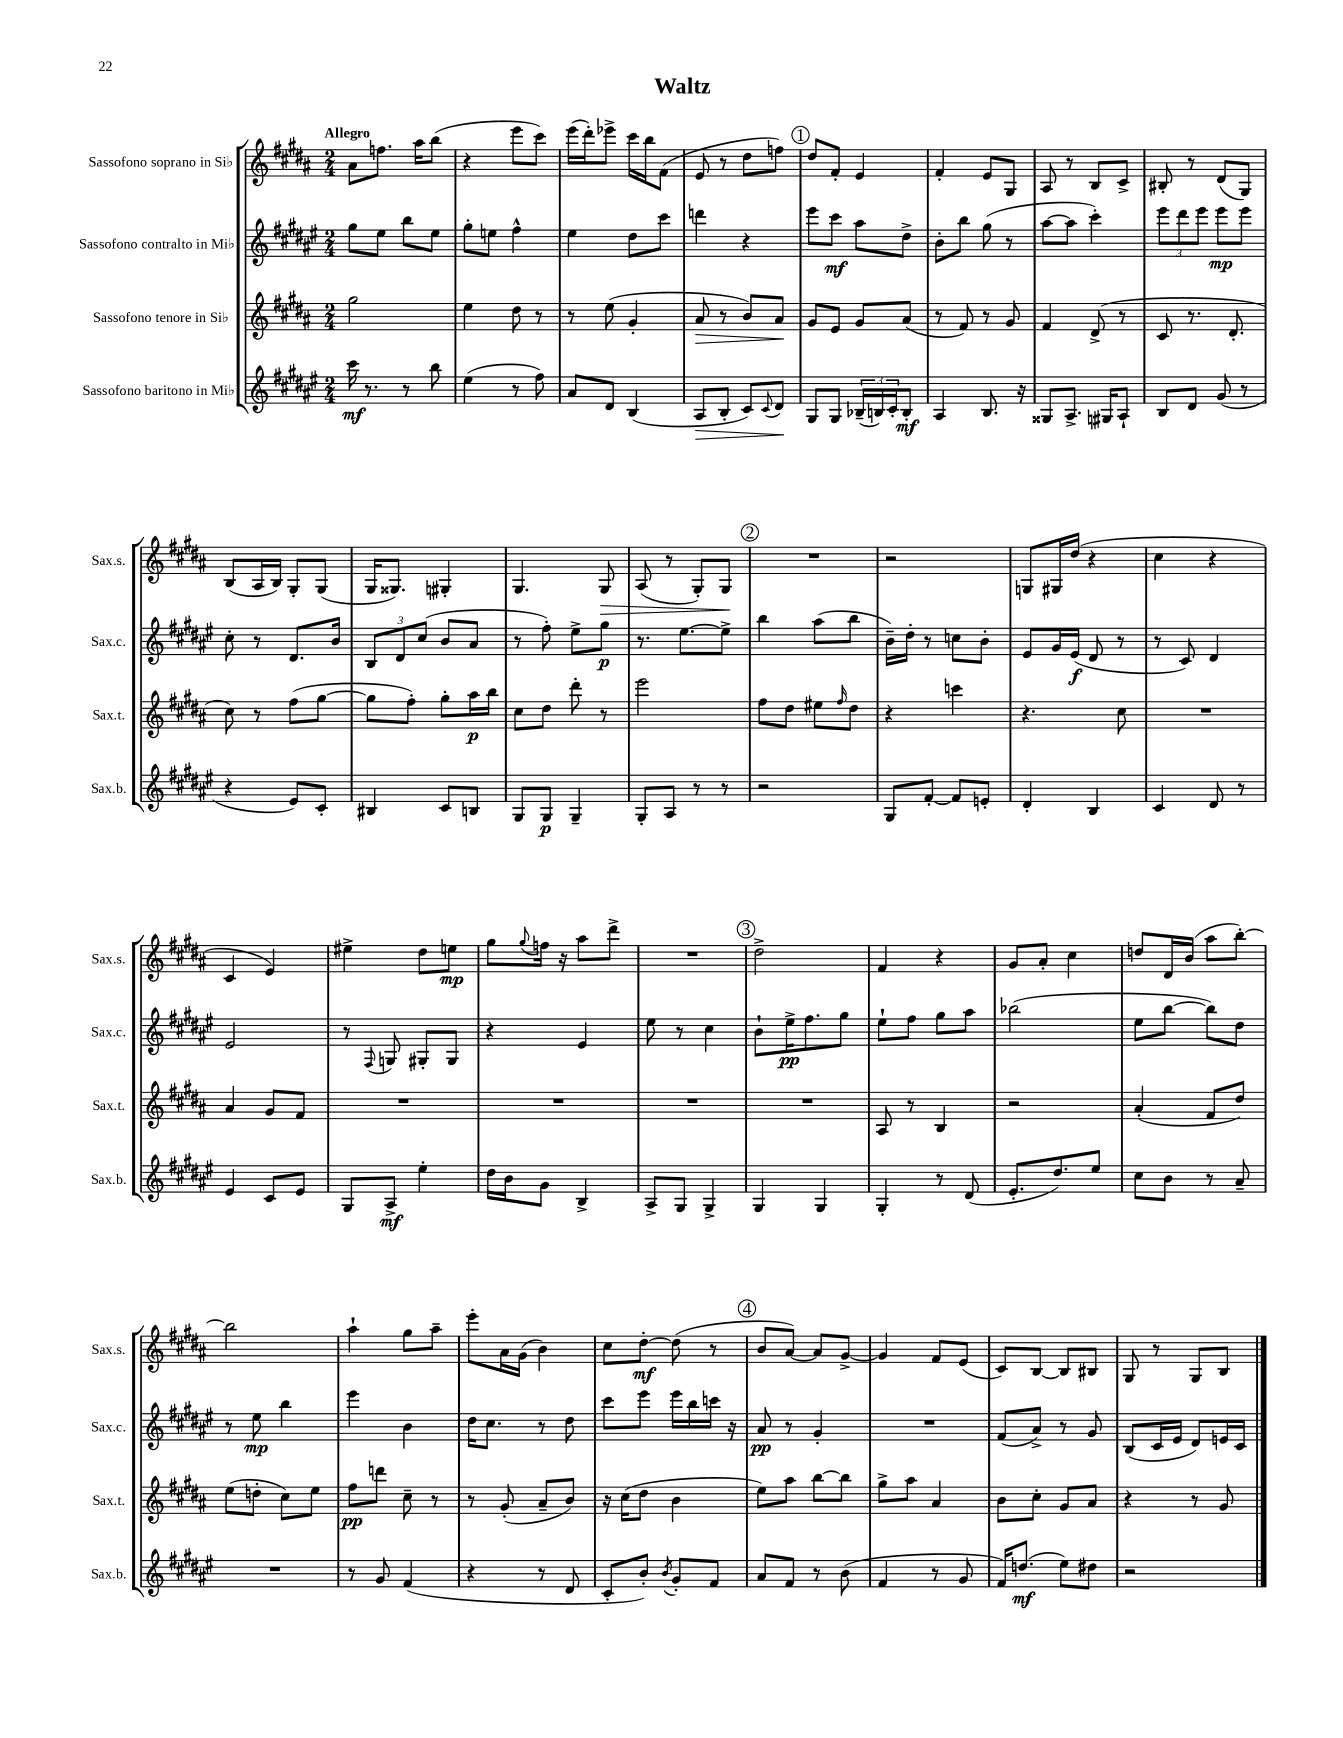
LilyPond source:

\header { title = "Waltz" }
<<
\new StaffGroup <<
\new Staff = "s0" \with { instrumentName = "Sassofono soprano in Sib" shortInstrumentName = "Sax.s." } {
    \clef treble \key b \major \numericTimeSignature \time 2/4 \tempo "Allegro"
    ais'8 f''8. ais''16 b''8( |
    r4 e'''8 cis'''8) |
    e'''16( dis'''16-.) ees'''8-> cis'''16 b''16 fis'8( |
    e'8 r8 dis''8 f''8) |
    \mark \markup { \circle "1" } dis''8 fis'8-. e'4 |
    fis'4-. e'8 gis8 |
    ais8 r8 b8 cis'8-> |
    bis8-. r8 dis'8( gis8) |
    b8( ais16 b16) gis8-. gis8( |
    gis16 gisis8.) gis4-. |
    gis4. gis8\> |
    ais8( r8 gis8-.) gis8\! |
    \mark \markup { \circle "2" } R2 |
    r2 |
    g8 gis16 dis''16( r4 |
    cis''4 r4 |
    cis'4 e'4) |
    eis''4-> dis''8 e''8\mp |
    gis''8 \appoggiatura { gis''8 } f''16 r16 ais''8 dis'''8-> |
    R2 |
    \mark \markup { \circle "3" } dis''2-> |
    fis'4 r4 |
    gis'8 ais'8-. cis''4 |
    d''8 dis'16 b'16( ais''8 b''8~-.) |
    b''2 |
    ais''4-! gis''8 ais''8-- |
    e'''8-. ais'16 gis'16( b'4) |
    cis''8 dis''8~-.\mf dis''8( r8 |
    \mark \markup { \circle "4" } b'8 ais'8~) ais'8 gis'8~-> |
    gis'4 fis'8 e'8( |
    cis'8) b8~ b8 bis8 |
    gis8 r8 gis8 b8 \bar "|." |
}
\new Staff = "s1" \with { instrumentName = "Sassofono contralto in Mib" shortInstrumentName = "Sax.c." } {
    \clef treble \key fis \major \numericTimeSignature \time 2/4
    gis''8 eis''8 b''8 eis''8 |
    gis''8-. e''8 fis''4-^ |
    eis''4 dis''8 cis'''8 |
    d'''4 r4 |
    \mark \markup { \circle "1" } eis'''8 cis'''8\mf ais''8 dis''8-> |
    b'8-. b''8 gis''8( r8 |
    ais''8~ ais''8 cis'''4-.) |
    \tuplet 3/2 { eis'''8 dis'''8 eis'''8 } eis'''8\mp eis'''8 |
    cis''8-. r8 dis'8. b'16 |
    \tuplet 3/2 { b8 dis'8 cis''8( } b'8 ais'8 |
    r8 fis''8-.) eis''8-> gis''8\p |
    r8. eis''8.~ eis''8-> |
    \mark \markup { \circle "2" } b''4 ais''8( b''8 |
    b'16--) dis''16-. r8 c''8 b'8-. |
    eis'8 gis'16 eis'16\f( dis'8 r8 |
    r8 cis'8) dis'4 |
    eis'2 |
    r8 \appoggiatura { fis8 } g8 gis8-. gis8 |
    r4 eis'4 |
    eis''8 r8 cis''4 |
    \mark \markup { \circle "3" } b'8-! eis''16->\pp fis''8. gis''8 |
    eis''8-! fis''8 gis''8 ais''8 |
    bes''2( |
    eis''8 b''8~ b''8) dis''8 |
    r8 eis''8\mp b''4 |
    eis'''4 b'4 |
    dis''16 cis''8. r8 dis''8 |
    cis'''8 eis'''8 eis'''16 b''16 c'''16 r16 |
    \mark \markup { \circle "4" } ais'8\pp r8 gis'4-. |
    R2 |
    fis'8( ais'8->) r8 gis'8 |
    b8( cis'16 eis'16 dis'8) e'16 cis'16 \bar "|." |
}
\new Staff = "s2" \with { instrumentName = "Sassofono tenore in Sib" shortInstrumentName = "Sax.t." } {
    \clef treble \key b \major \numericTimeSignature \time 2/4
    gis''2 |
    e''4 dis''8 r8 |
    r8 e''8( gis'4-. |
    ais'8\> r8 b'8) ais'8\! |
    \mark \markup { \circle "1" } gis'8 e'8 gis'8 ais'8( |
    r8 fis'8) r8 gis'8 |
    fis'4 dis'8->( r8 |
    cis'8 r8. dis'8.-. |
    cis''8) r8 fis''8( gis''8~ |
    gis''8 fis''8-.) gis''8-. ais''16\p b''16 |
    cis''8 dis''8 dis'''8-. r8 |
    e'''2 |
    \mark \markup { \circle "2" } fis''8 dis''8 eis''8 \grace { fis''16 } dis''8 |
    r4 c'''4 |
    r4. cis''8 |
    R2 |
    ais'4 gis'8 fis'8 |
    R2 |
    R2 |
    R2 |
    \mark \markup { \circle "3" } R2 |
    ais8 r8 b4 |
    r2 |
    ais'4-.( fis'8 dis''8) |
    e''8( d''8-. cis''8) e''8 |
    fis''8\pp d'''8 cis''8-- r8 |
    r8 gis'8-.( ais'8-- b'8) |
    r16 cis''16( dis''8 b'4 |
    \mark \markup { \circle "4" } e''8) ais''8 b''8~ b''8 |
    gis''8-> ais''8 ais'4 |
    b'8 cis''8-. gis'8 ais'8 |
    r4 r8 gis'8 \bar "|." |
}
\new Staff = "s3" \with { instrumentName = "Sassofono baritono in Mib" shortInstrumentName = "Sax.b." } {
    \clef treble \key fis \major \numericTimeSignature \time 2/4
    cis'''16\mf r8. r8 b''8 |
    eis''4( r8 fis''8) |
    ais'8 dis'8 b4( |
    ais8\> b8-. cis'8) \appoggiatura { cis'8 } dis'8\! |
    \mark \markup { \circle "1" } gis8 gis8 \tuplet 3/2 { bes16--( b16) cis'16-. } b8-.\mf |
    ais4 b8. r16 |
    gisis8 ais8.-> gis16 ais8-! |
    b8 dis'8 gis'8( r8 |
    r4 eis'8) cis'8-. |
    bis4 cis'8 b8 |
    gis8 gis8\p gis4-- |
    gis8-. ais8 r8 r8 |
    \mark \markup { \circle "2" } r2 |
    gis8 fis'8~-. fis'8 e'8-. |
    dis'4-. b4 |
    cis'4 dis'8 r8 |
    eis'4 cis'8 eis'8 |
    gis8 ais8->\mf eis''4-. |
    dis''16 b'16 gis'8 b4-> |
    ais8-> gis8 gis4-> |
    \mark \markup { \circle "3" } gis4 gis4 |
    gis4-. r8 dis'8( |
    eis'8.-. dis''8.) eis''8 |
    cis''8 b'8 r8 ais'8-- |
    R2 |
    r8 gis'8 fis'4( |
    r4 r8 dis'8 |
    cis'8-. b'8-.) \acciaccatura { b'8 } gis'8-. fis'8 |
    \mark \markup { \circle "4" } ais'8 fis'8 r8 b'8( |
    fis'4 r8 gis'8 |
    fis'16) d''8.\mf( eis''8) dis''8 |
    r2 \bar "|." |
}
>>
>>
\layout { \context { \Score \remove "Bar_number_engraver" } }
